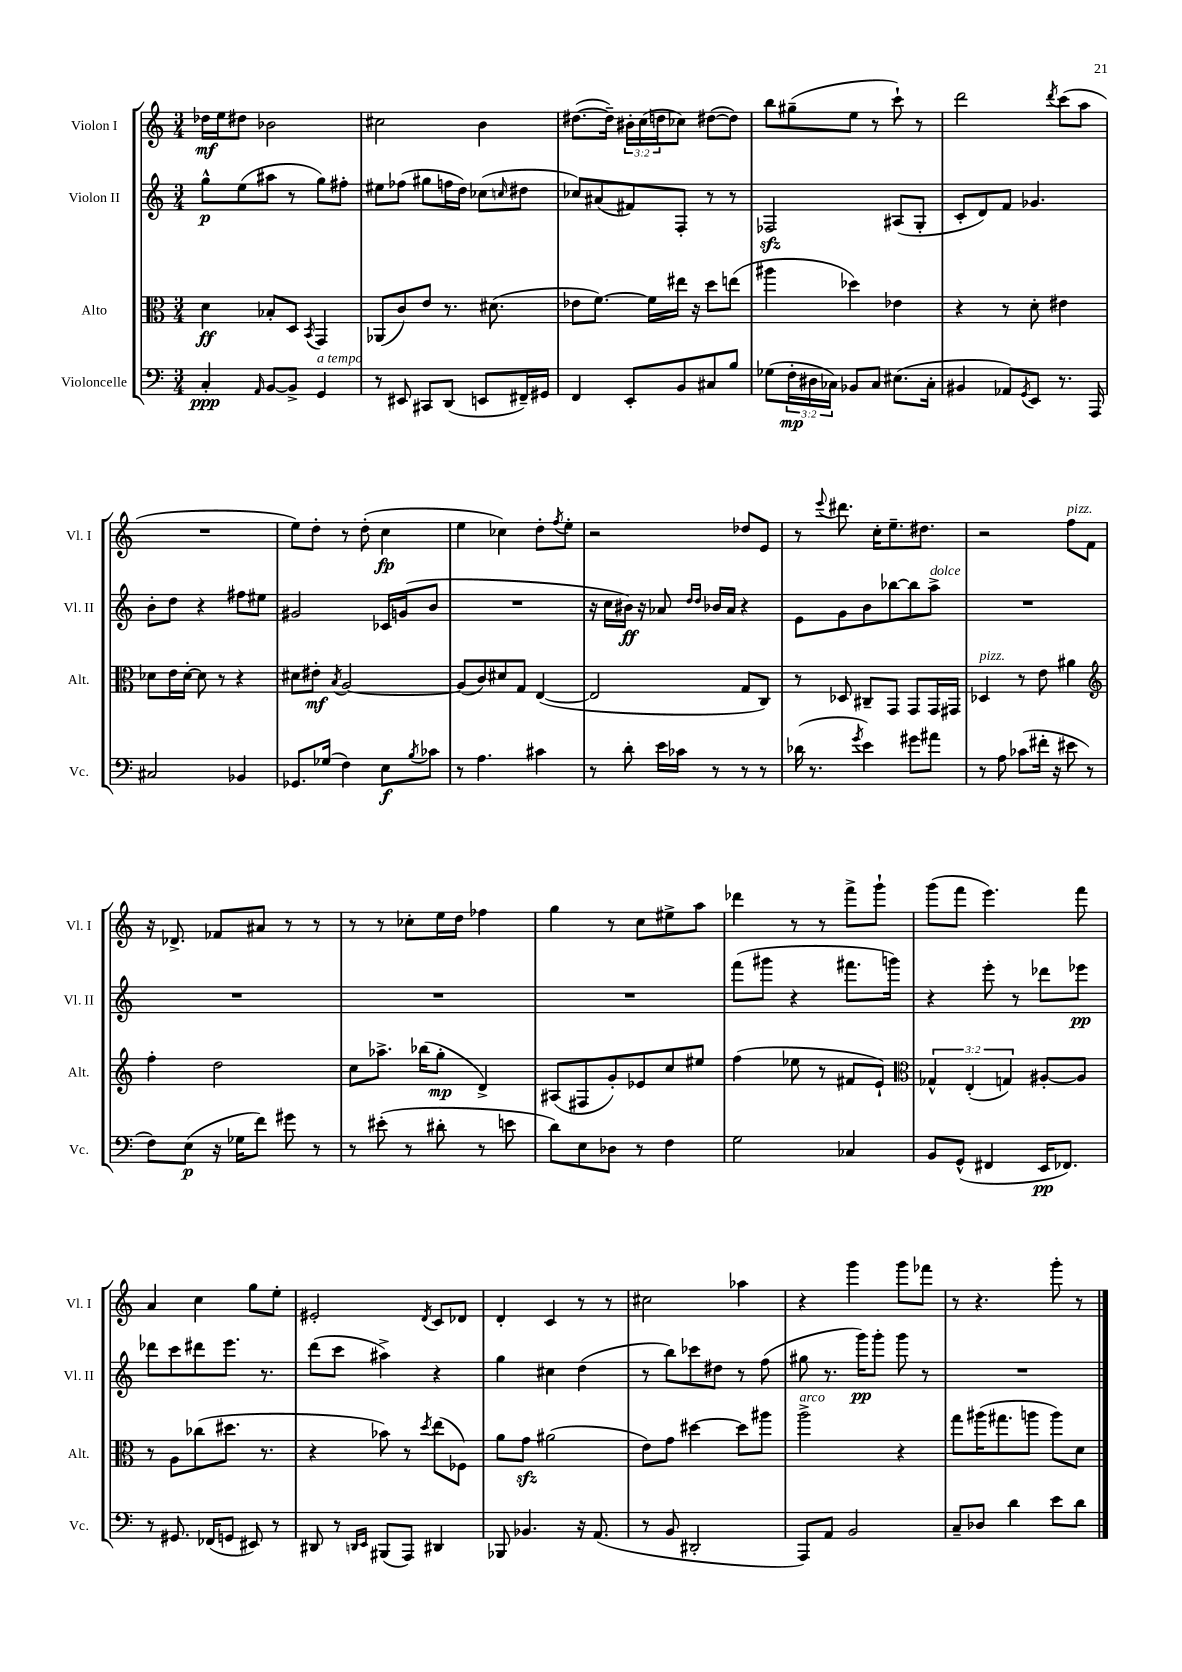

**kern	**kern	**kern	**kern
*staff4	*staff3	*staff2	*staff1
*clefF4	*clefC3	*clefG2	*clefG2
*k[]	*k[]	*k[]	*k[]
*M3/4	*M3/4	*M3/4	*M3/4
4C'	4d	8gg^^	16dd-
.	.	.	16ee
.	.	(8ee	8dd#
16qqAA	.	.	.
[8BB	8B-'	8aa#	2b-
8BB^]	8D	8r	.
.	8qBB	.	.
4GG	4GG	8gg)	.
.	.	8ff#'	.
=	=	=	=
8r	(8AA-	8ee#	2cc#
8EE#	8c)	(8ff-	.
8CC#	8e	8gg#	.
(8DD	8.r	16ff	.
.	.	16dd)	.
8EE	.	(8cc-	4b
.	(8.d#	.	.
.	.	16qqcc	.
16FF#~)	.	8dd#	.
16GG#	.	.	.
=	=	=	=
4FF	8e-	8cc-)	([8.dd#
.	[8.f)	(8a#	.
.	.	.	16dd#~])
8EE'	.	8f#)	24b#'
.	.	.	(24cc
.	16f]	.	.
.	.	.	24dd
8BB	16ee#	8F'	8cc-)
.	16r	.	.
8C#	8dd	8r	([8dd#
8B	(8ee	8r	8dd#])
=	=	=	=
(8G-	4aa#	2F-	8bb
24F'	.	.	(8gg#~
24D#	.	.	.
24C-)	.	.	.
8BB-	4dd-)	.	8ee
8C-	.	.	8r
(8.E#	4e-	(8A#	8ccc`)
.	.	8G'	8r
16C-'	.	.	.
=	=	=	=
4BB#	4r	8c'	2ddd
.	.	8d)	.
8AA-)	8r	8f	.
8qGG	.	.	.
8EE	8d'	4.g-	.
.	.	.	8qddd
8.r	4e#	.	(8ccc
.	.	.	8aa
16AAA	.	.	.
=	=	=	=
2C#	8d-	8b'	2.r
.	16e	8dd	.
.	[16d-'	.	.
.	8d-]	4r	.
.	8r	.	.
4BB-	4r	8ff#	.
.	.	8ee#	.
=	=	=	=
8.GG-	8d#	2g#	8ee)
.	8e#'	.	8dd'
(16G-	.	.	.
.	8qB	.	.
4F)	[2A	.	8r
.	.	.	(8dd'
8E	.	16c-	4cc
.	.	(16g	.
8qB	.	.	.
8c-	.	8b	.
=	=	=	=
8r	(8A]	2.r	4ee
4.A	8c)	.	.
.	8d#	.	4cc-)
.	8G	.	.
4c#	([4E	.	8dd'
.	.	.	8qff
.	.	.	8ee'
=	=	=	=
8r	2E]	16r	2r
.	.	16cc	.
8d'	.	16b#)	.
.	.	16r	.
16e	.	8a-	.
16c-	.	.	.
.	.	16qqdd	.
.	.	16qqdd	.
8r	.	16b-	.
.	.	16a-	.
8r	8G	4r	8dd-
8r	8C)	.	8e
=	=	=	=
(16d-	8r	8e	8r
8.r	.	.	.
.	.	.	8qqeee
.	8D-	8g	8.ddd#
8qg	.	.	.
4e)	8C#~	8b	.
.	.	.	16cc'
.	8GG	[8bb-	8.ee~
8g#	8GG	8bb-]	.
.	.	.	8.dd#
8a#	16GG	8aa^	.
.	16GG#	.	.
=	=	=	=
8r	4D-	2.r	2r
8A	.	.	.
(8c-	8r	.	.
16f#'	8e	.	.
16r	.	.	.
8e#	4a#	.	8ff
8r	.	.	8f
=	=	=	=
*	*clefG2	*	*
8F)	4ff'	2.r	16r
.	.	.	8.d-^
(8E	.	.	.
16r	2dd	.	8f-
16G-	.	.	.
8f)	.	.	8a#
8g#	.	.	8r
8r	.	.	8r
=	=	=	=
8r	8cc	2.r	8r
(8e#'	8.aa-^	.	8r
8r	.	.	8cc-'
.	(16bb-	.	.
8d#'	8gg'	.	16ee
.	.	.	16dd
8r	4d^)	.	4ff-
8e	.	.	.
=	=	=	=
8d)	(8A#	2.r	4gg
8E	8F#	.	.
8D-	8g')	.	8r
8r	8e-	.	8cc
4F	8cc	.	8ee#^
.	8ee#	.	8aa
=	=	=	=
2G	(4ff	(8fff	4ddd-
.	.	8ggg#	.
.	8ee-	4r	8r
.	8r	.	8r
4C-	8f#	8.fff#	8fff^
.	8e`)	.	8ggg`
.	.	16ggg)	.
=	=	=	=
*	*clefC3	*	*
8BB	6G-^^	4r	(8ggg
(8GG^^	.	.	8fff
.	(6E'	.	.
4FF#	.	8eee'	4.eee)
.	6G)	.	.
.	.	8r	.
16EE	[8A#'	8ddd-	.
8.FF-)	.	.	.
.	8A#]	8eee-	8fff
=	=	=	=
8r	8r	8ddd-	4a
8.GG#	8A	8ccc	.
.	(8cc-	8ddd#	4cc
(16FF-	.	.	.
8GG	8.dd#	8.eee	.
8EE#)	.	.	8gg
.	8.r	8.r	.
8r	.	.	8ee'
=	=	=	=
8DD#	4r	(8ddd	2e#'
8r	.	8ccc	.
16qqDD	.	.	.
16qqEE	.	.	.
(8BBB#	8b-)	4aa#^)	.
8AAA)	8r	.	.
.	8qdd	.	8qd
4DD#	(8ee	4r	8c
.	8F-)	.	8d-
=	=	=	=
8BBB-	8a	4gg	4d'
4.BB-	8g	.	.
.	(2a#	4cc#	4c
16r	.	(4dd	8r
(8.AA	.	.	.
.	.	.	8r
=	=	=	=
8r	8e)	8r	2cc#
8BB	8g	8bb)	.
2DD#'	[4dd#	8ccc-	.
.	.	8dd#	.
.	8dd#]	8r	4aa-
.	8aa#	(8ff	.
=	=	=	=
8AAA)	2aa^	8gg#	4r
8AA	.	8.r	.
2BB	.	.	4ggg
.	.	16ggg)	.
.	.	8ggg'	.
.	4r	8ggg	8ggg
.	.	8r	8fff-
=	=	=	=
8C~	8gg	2.r	8r
8D-	(16aa#	.	4.r
.	8.gg#	.	.
4d	.	.	.
.	8aa	.	.
8e	8aa)	.	8ggg'
8d	8d	.	8r
==	==	==	==
*-	*-	*-	*-
